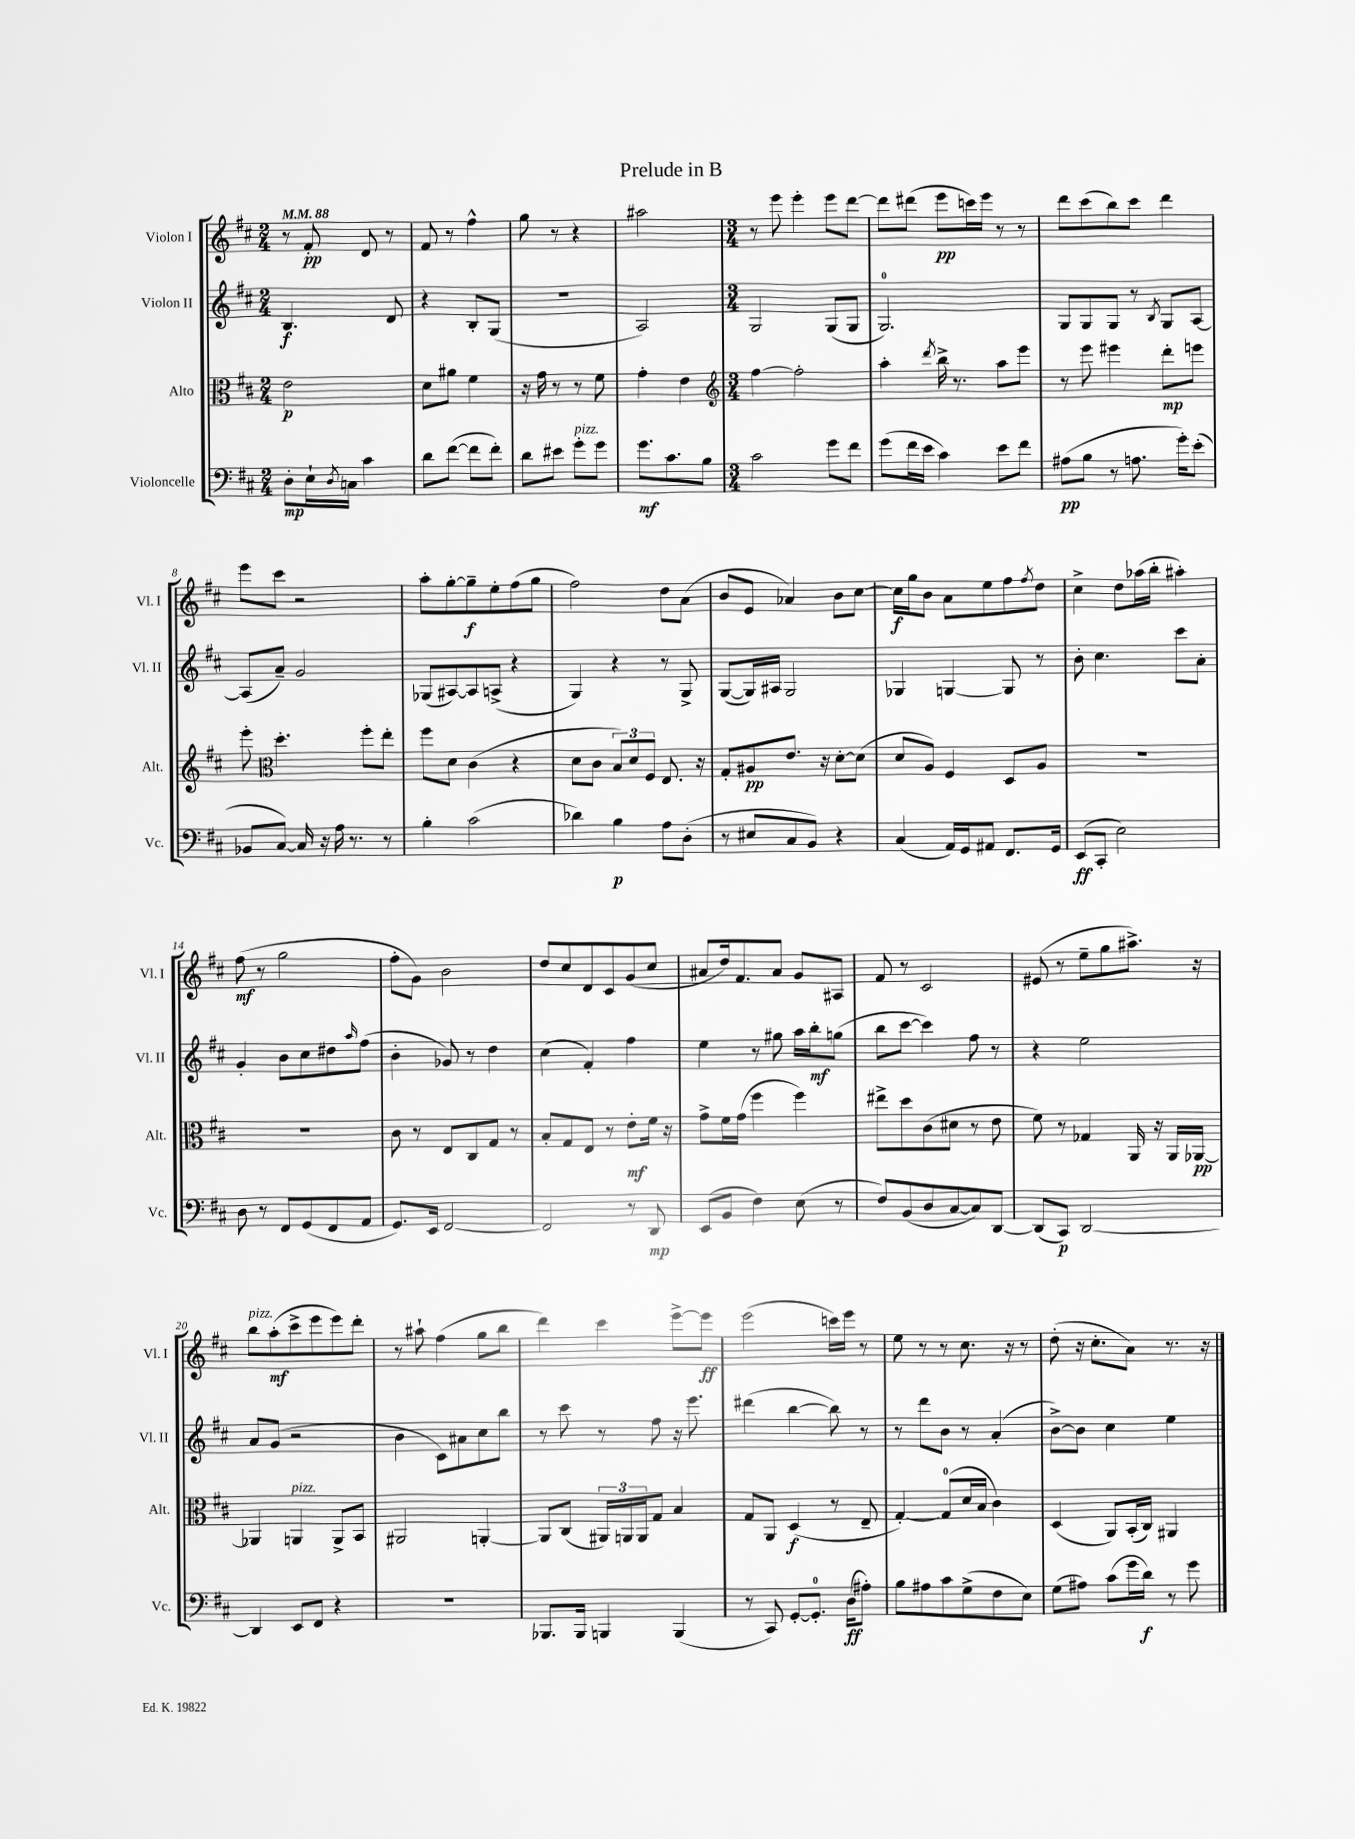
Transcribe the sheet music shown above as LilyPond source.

\header { title = "Prelude in B" }
<<
\new StaffGroup <<
\new Staff = "s0" \with { instrumentName = "Violon I" shortInstrumentName = "Vl. I" } {
    \clef treble \key d \major \numericTimeSignature \time 2/4 \tempo 4 = 88
    r8 fis'8-.\pp d'8 r8 |
    fis'8 r8 fis''4-^ |
    g''8 r8 r4 |
    ais''2 |
    \numericTimeSignature \time 3/4 r8 e'''8 e'''4-. e'''8 d'''8~ |
    d'''8 dis'''8( e'''8\pp c'''16) e'''16 r8 r8 |
    d'''8 cis'''8( b''8) cis'''8 d'''4 |
    e'''8 cis'''8 r2 |
    a''8-. g''8~-. g''8--\f e''8-. fis''8( g''8 |
    fis''2) d''8 a'8( |
    b'8 e'8 aes'4) b'8 cis''8~ |
    cis''16\f g''16 b'8 a'8 e''8 fis''8 \acciaccatura { fis''8 } d''8 |
    cis''4-> d''8 aes''16( b''16-. ais''4-.) |
    fis''8\mf( r8 g''2 |
    fis''8-. g'8) b'2 |
    d''8 cis''8 d'8 cis'8 g'8( cis''8 |
    ais'8 d''16) fis'8. ais'8 g'8 ais8 |
    fis'8 r8 cis'2 |
    eis'8( r8 e''8-- g''8 ais''8.->) r16 |
    b''8^\markup { \italic "pizz." } a''8-.\mf( cis'''8-> e'''8 e'''8) d'''8-. |
    r8 ais''8-! fis''4( g''8 b''8 |
    d'''4) cis'''4 e'''8~-> e'''8\ff |
    e'''2( c'''16) e'''16 r8 |
    e''8 r8 r8 cis''8. r16 r8 |
    d''8-.( r16 cis''8.-. a'8) r8. r16 \bar "|." |
}
\new Staff = "s1" \with { instrumentName = "Violon II" shortInstrumentName = "Vl. II" } {
    \clef treble \key d \major \numericTimeSignature \time 2/4
    b4.\f d'8 |
    r4 b8-. g8( |
    r2 |
    a2) |
    \numericTimeSignature \time 3/4 g2 g8( g8 |
    g2.-0) |
    g8 g8 g8 r8 \acciaccatura { b8 } g8 a8~ |
    a8( a'8--) g'2 |
    ges8( ais8~) ais8 a8->( r4 |
    g4) r4 r8 g8-> |
    g8~( g16) ais16 g2 |
    ges4 g4~ g8 r8 |
    b'8-. cis''4. cis'''8 a'8-. |
    g'4-. b'8 cis''8 dis''8 \grace { a''16 } fis''8( |
    b'4-. ges'8) r8 d''4 |
    cis''4( fis'4-.) fis''4 |
    e''4 r8 gis''8 a''16 b''16-.\mf g''8( |
    b''8 cis'''8~ cis'''4) fis''8 r8 |
    r4 e''2 |
    a'8 g'8( r2 |
    b'4 cis'8) ais'8 cis''8 b''8 |
    r8 cis'''8 r8 fis''8 r16 e'''8. |
    dis'''4( b''4~ b''8) r8 |
    r8 d'''8 b'8 r8 a'4-.( |
    b'8~->) b'8 cis''4 e''4 \bar "|." |
}
\new Staff = "s2" \with { instrumentName = "Alto" shortInstrumentName = "Alt." } {
    \clef alto \key d \major \numericTimeSignature \time 2/4
    e'2\p |
    d'8 ais'8 fis'4 |
    r16 g'16 r8 r8 fis'8 |
    g'4-. e'4 |
    \numericTimeSignature \time 3/4 \clef treble fis''4~ fis''2-. |
    a''4-. \acciaccatura { d'''8 } b''16-> r8. a''8 e'''8 |
    r8 e'''8 eis'''4 d'''8-.\mp e'''8 |
    e'''8-. \clef alto d''4.-. fis''8-. e''8-. |
    fis''8 d'8 cis'4( r4 |
    d'8 cis'8 \tuplet 3/2 { b8) d'8 fis8 } e8. r16 |
    g8-. ais8\pp e'8. r16 d'8~-. d'8( |
    d'8 a8) fis4 d8 a8 |
    R2. |
    R2. |
    cis'8 r8 e8 cis8 g8 r8 |
    b8-. g8 e8 r8 e'8-.\mf fis'16 r16 |
    g'8-> fis'16 g'16( fis''4 fis''4) |
    eis''8-> d''8 cis'8( dis'8 r8 e'8 |
    fis'8) r8 ges4 a,16 r16 a,16 aes,16~\pp |
    aes,4 a,4^\markup { \italic "pizz." } a,8-> b,8 |
    ais,2 a,4~-. |
    a,8 cis8( \tuplet 3/2 { ais,16) a,16 a,16 } g8 b4 |
    g8 a,8 d4\f( r8 e8-- |
    g4~-.) g8-0( d'16 b16 cis'4) |
    d4( a,8) b,16-.( cis16) ais,4 \bar "|." |
}
\new Staff = "s3" \with { instrumentName = "Violoncelle" shortInstrumentName = "Vc." } {
    \clef bass \key d \major \numericTimeSignature \time 2/4
    d8-.\mp e16-! \acciaccatura { d8 } c16 cis'4 |
    d'8 fis'8~( fis'8 fis'8-.) |
    d'8 eis'8 g'8-.^\markup { \italic "pizz." } g'8 |
    g'8.\mf cis'8. b8 |
    \numericTimeSignature \time 3/4 cis'2 g'8 fis'8 |
    g'8( fis'16 e'16 cis'4) e'8 fis'8 |
    ais8\pp( b8 r8 a8. g'16-.) e'8-.( |
    bes,8 cis8~) cis16 r16 a16 r8. r8 |
    b4-. cis'2( |
    des'4) b4\p a8 d8-.( |
    r8 eis8 cis8 b,8) r4 |
    cis4( a,16) g,16 ais,8 fis,8. g,16 |
    e,8\ff( cis,8-. e2) |
    d8 r8 fis,8 g,8( fis,8 a,8 |
    g,8.) e,16 fis,2~ |
    fis,2 r8 d,8\mp |
    e,8( b,8 fis4) e8( r8 |
    fis8) b,8( d8 cis8~ cis8) d,8~ |
    d,8( cis,8\p) d,2~ |
    d,4 e,8 fis,8 r4 |
    R2. |
    bes,,8. bes,,16 b,,4 b,,4( |
    r8 cis,8) g,8~-. g,8.-0-. d16\ff( ais8-.) |
    b8 ais8 cis'8 g8->( fis8 e8) |
    g8( ais8) cis'8( g'16 d'16\f) r8 g'8 \bar "|." |
}
>>
>>
